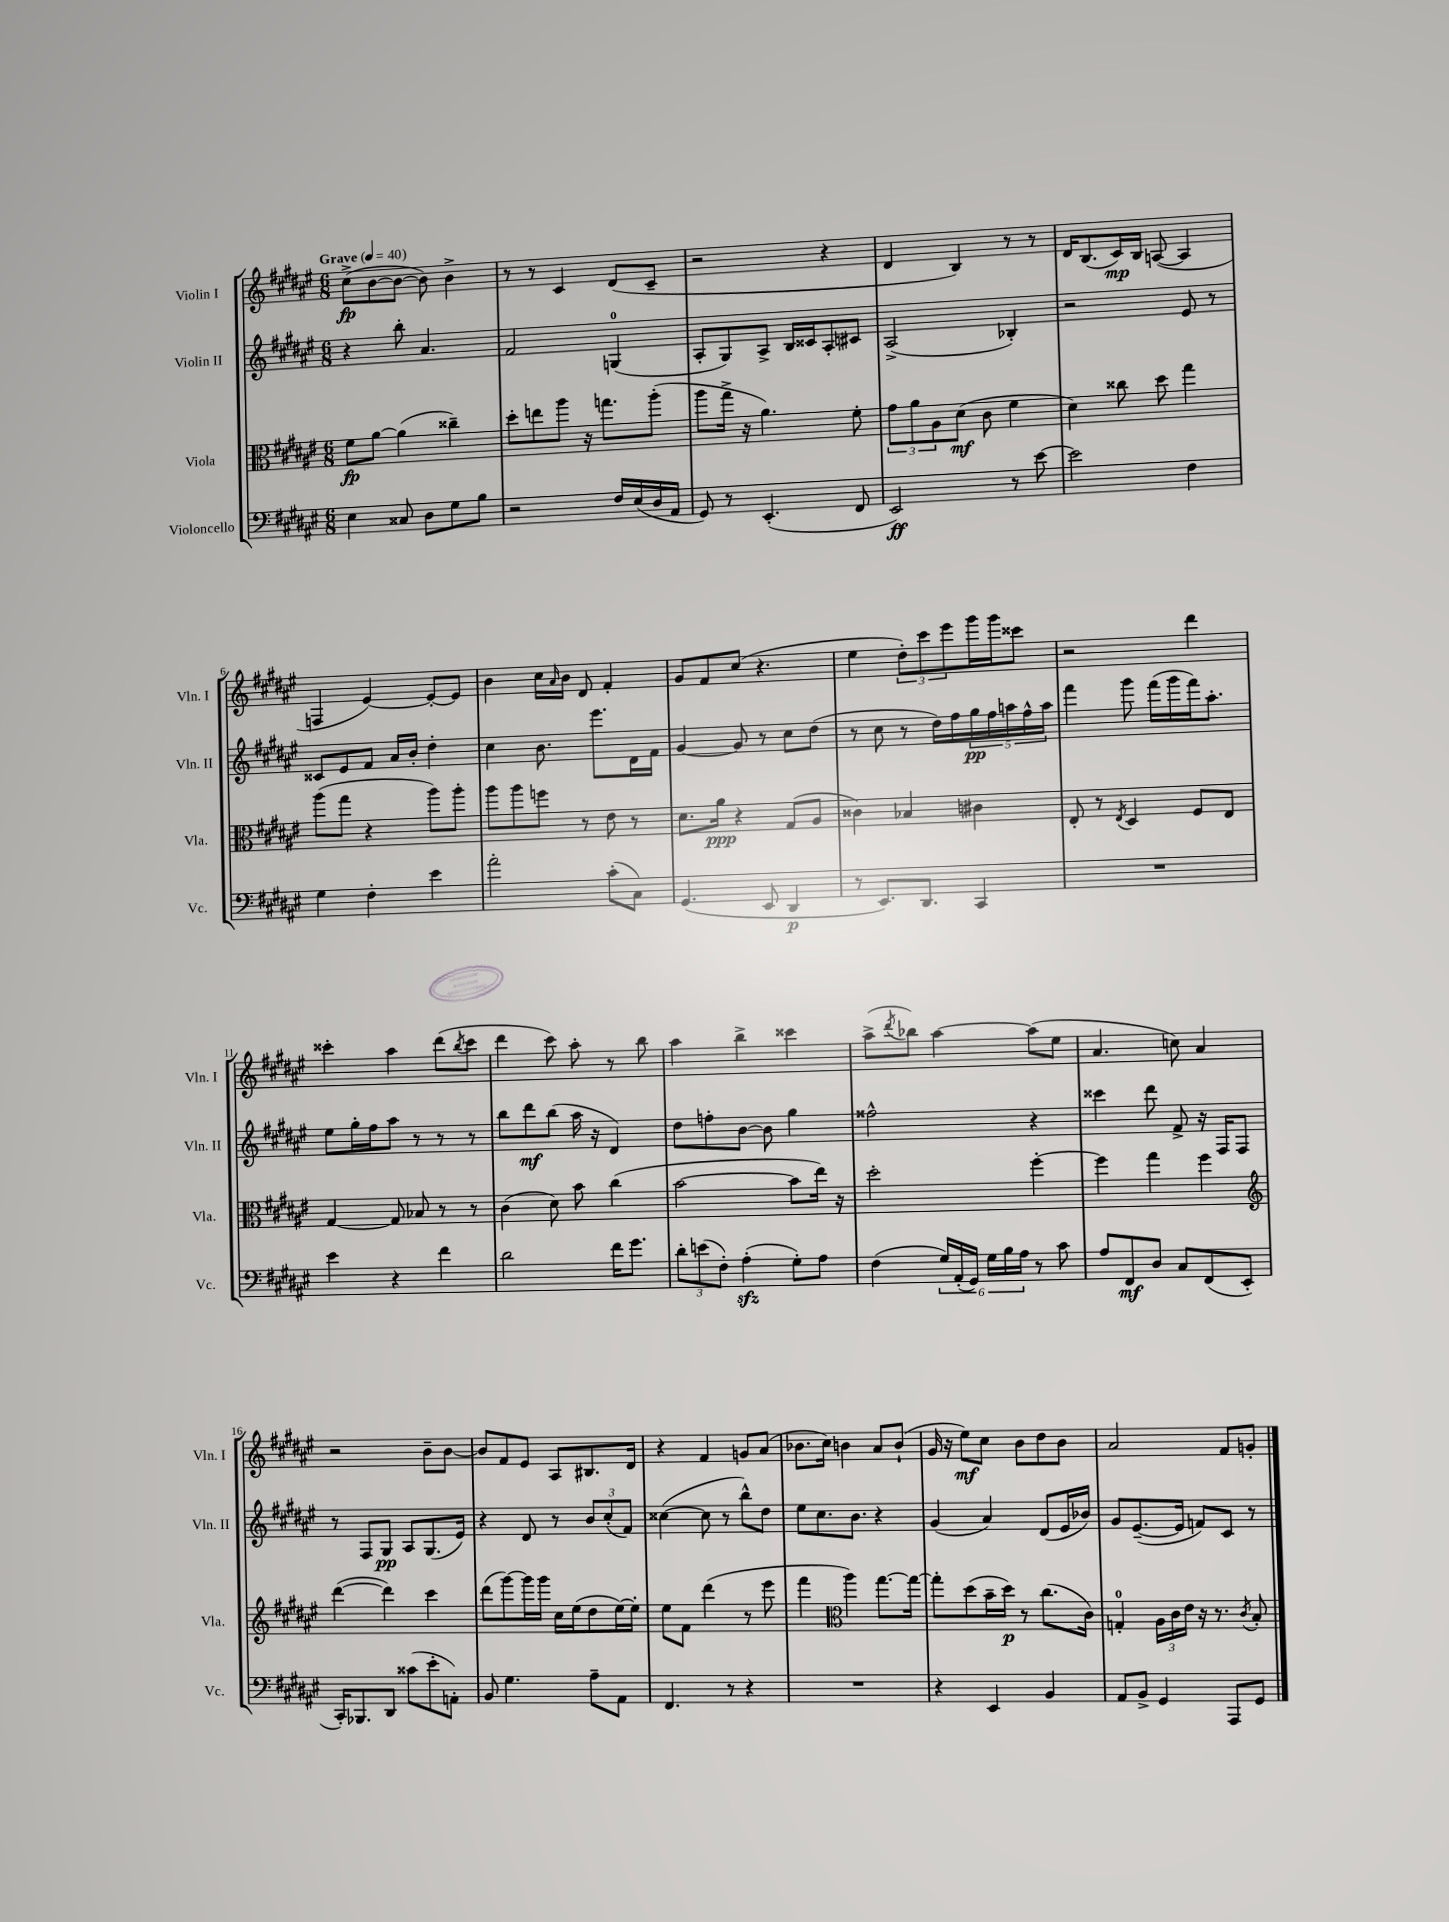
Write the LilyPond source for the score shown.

<<
\new StaffGroup <<
\new Staff = "s0" \with { instrumentName = "Violin I" shortInstrumentName = "Vln. I" } {
    \clef treble \key fis \major \numericTimeSignature \time 6/8 \tempo "Grave" 4 = 40
    cis''8->\fp( b'8~ b'8~ b'8) b'4-> |
    r8 r8 cis'4 dis'8( cis'8-- |
    r2 r4 |
    dis'4 b4) r8 r8 |
    dis'16 b8.( cis'16\mp) b16 a8~( a4 |
    f4 eis'4~) eis'8~-. eis'8 |
    b'4 cis''16 \grace { ais'16 } b'16 dis'8 fis'4-. |
    gis'8 fis'8 cis''8( r4. |
    eis''4 \tuplet 3/2 { dis''8-.) cis'''8 eis'''8 } gis'''16 gis'''16 cisis'''8 |
    r2 dis'''4 |
    cisis'''4-. ais''4 dis'''8( \acciaccatura { b''8 } cisis'''8 |
    dis'''4 cis'''8) ais''8-. r8 b''8 |
    ais''4 b''4-> cisis'''4 |
    ais''8->( \acciaccatura { dis'''8 } bes''8) ais''4~ ais''8( eis''8 |
    ais'4. c''8) ais'4 |
    r2 b'8-- b'8~ |
    b'8 fis'8 eis'8 ais8 bis8. dis'16 |
    r4 fis'4 g'8 ais'8( |
    bes'8. cis''16) b'4 ais'8 b'8-!( |
    gis'16 r16 eis''8\mf) cis''8 b'8 dis''8 b'8 |
    ais'2 fis'8 g'8-. \bar "|." |
}
\new Staff = "s1" \with { instrumentName = "Violin II" shortInstrumentName = "Vln. II" } {
    \clef treble \key fis \major \numericTimeSignature \time 6/8
    r4 b''8-. ais'4. |
    fis'2 g4-0( |
    ais8-. gis8) ais8-> b16 cisis'16 ais8-. cis'8 |
    ais2->( bes4-.) |
    r2 eis'8 r8 |
    cisis'8 eis'8 fis'8 ais'16 b'16-. dis''4-. |
    cis''4 b'8. eis'''8. dis'16 fis'16 |
    gis'4~ gis'8 r8 cis''8 dis''8( |
    r8 cis''8 r8 dis''16) fis''16 \tuplet 5/4 { gis''16\pp fis''16 a''16 fis''16-^ a''16 } |
    fis'''4 gis'''8 fis'''16( gis'''16 fis'''16) ais''8.-. |
    eis''8 gis''16-. fis''16 ais''8 r8 r8 r8 |
    b''8 dis'''8\mf b''8( ais''16 r16 dis'4) |
    dis''8 f''8-. b'8~ b'8 gis''4 |
    fisis''2-^ r4 |
    cisis'''4 dis'''8 fis'8-> r16 fis16 fis8 |
    r8 fis8 gis8\pp ais8 gis8.( eis'16) |
    r4 dis'8 r8 \tuplet 3/2 { b'8 cis''8-.( fis'8) } |
    cisis''4~( cisis''8 r8 b''8-^) dis''8 |
    eis''8 cis''8. b'8. r4 |
    gis'4( ais'4) dis'8( eis'16 bes'16) |
    gis'8 eis'8.~--( eis'16 f'8) cis'8 r8 \bar "|." |
}
\new Staff = "s2" \with { instrumentName = "Viola" shortInstrumentName = "Vla." } {
    \clef alto \key fis \major \numericTimeSignature \time 6/8
    fis'8\fp ais'8~ ais'4( cisis''4--) |
    dis''8-. e''8 ais''8 r16 g''8. ais''8-.( |
    ais''8 gis''16-> r16 ais'4.) fis'8-. |
    \tuplet 3/2 { gis'8 ais'8 ais8 } dis'8\mf( cis'8 fis'4 |
    dis'4) cisis''8 dis''8 gis''4 |
    ais''8( gis''8 r4 ais''8) ais''8-. |
    ais''8 ais''8 f''8 r8 eis'8 r8 |
    dis'8. ais'16\ppp r4 gis8( ais8 |
    cisis'4) bes4 cis'4 |
    eis8-. r8 \acciaccatura { eis8 } dis4 fis8 eis8 |
    gis4~ gis8 bes8 r8 r8 |
    cis'4( dis'8) b'8 cis''4( |
    b'2~ b'8 eis''16) r16 |
    dis''2-. fis''4~-. |
    fis''4 gis''4 fis''4 |
    \clef treble dis'''4~( dis'''4) cis'''4 |
    dis'''8( gis'''8~) gis'''16 gis'''16 cis''16 eis''16( dis''8 eis''16~) eis''16-. |
    eis''8 fis'8 dis'''4( r8 eis'''8 |
    fis'''4 \clef alto ais''4) gis''8.~ gis''16~ |
    gis''8-. dis''8( b'16-- dis''16\p) r8 cis''8.( cis'16) |
    g4-0-. \tuplet 3/2 { ais16 cis'16 eis'16 } r16 r8. \acciaccatura { cis'8 } b8-. \bar "|." |
}
\new Staff = "s3" \with { instrumentName = "Violoncello" shortInstrumentName = "Vc." } {
    \clef bass \key fis \major \numericTimeSignature \time 6/8
    eis4 cisis8 dis8 gis8 b8 |
    r2 fis16 eis16( dis16 ais,16 |
    gis,8) r8 eis,4.-.( fis,8 |
    eis,2\ff) r8 eis'8~ |
    eis'2 fis4 |
    gis4 fis4-. eis'4 |
    ais'2-. cis'8-.( cis8) |
    gis,4.( eis,8 dis,4\p |
    r8 eis,8.) dis,8. cis,4 |
    R2. |
    eis'4 r4 fis'4 |
    dis'2 fis'16 gis'8. |
    \tuplet 3/2 { dis'8-. e'8( fis8-.) } ais4-.\sfz( gis8-.) ais8 |
    fis4( \tuplet 6/4 { gis16) ais,16-.( gis,16) gis16 b16 ais16 } r8 cis'8 |
    ais8 fis,8\mf dis8 cis8 fis,8( eis,8-. |
    cis,16-.) bes,,8. dis,8 cisis'8( eis'8-. a,8-.) |
    b,8 gis4. ais8-- ais,8 |
    fis,4. r8 r4 |
    R2. |
    r4 eis,4 b,4 |
    ais,8 b,8-> gis,4 ais,,8 gis,8 \bar "|." |
}
>>
>>
